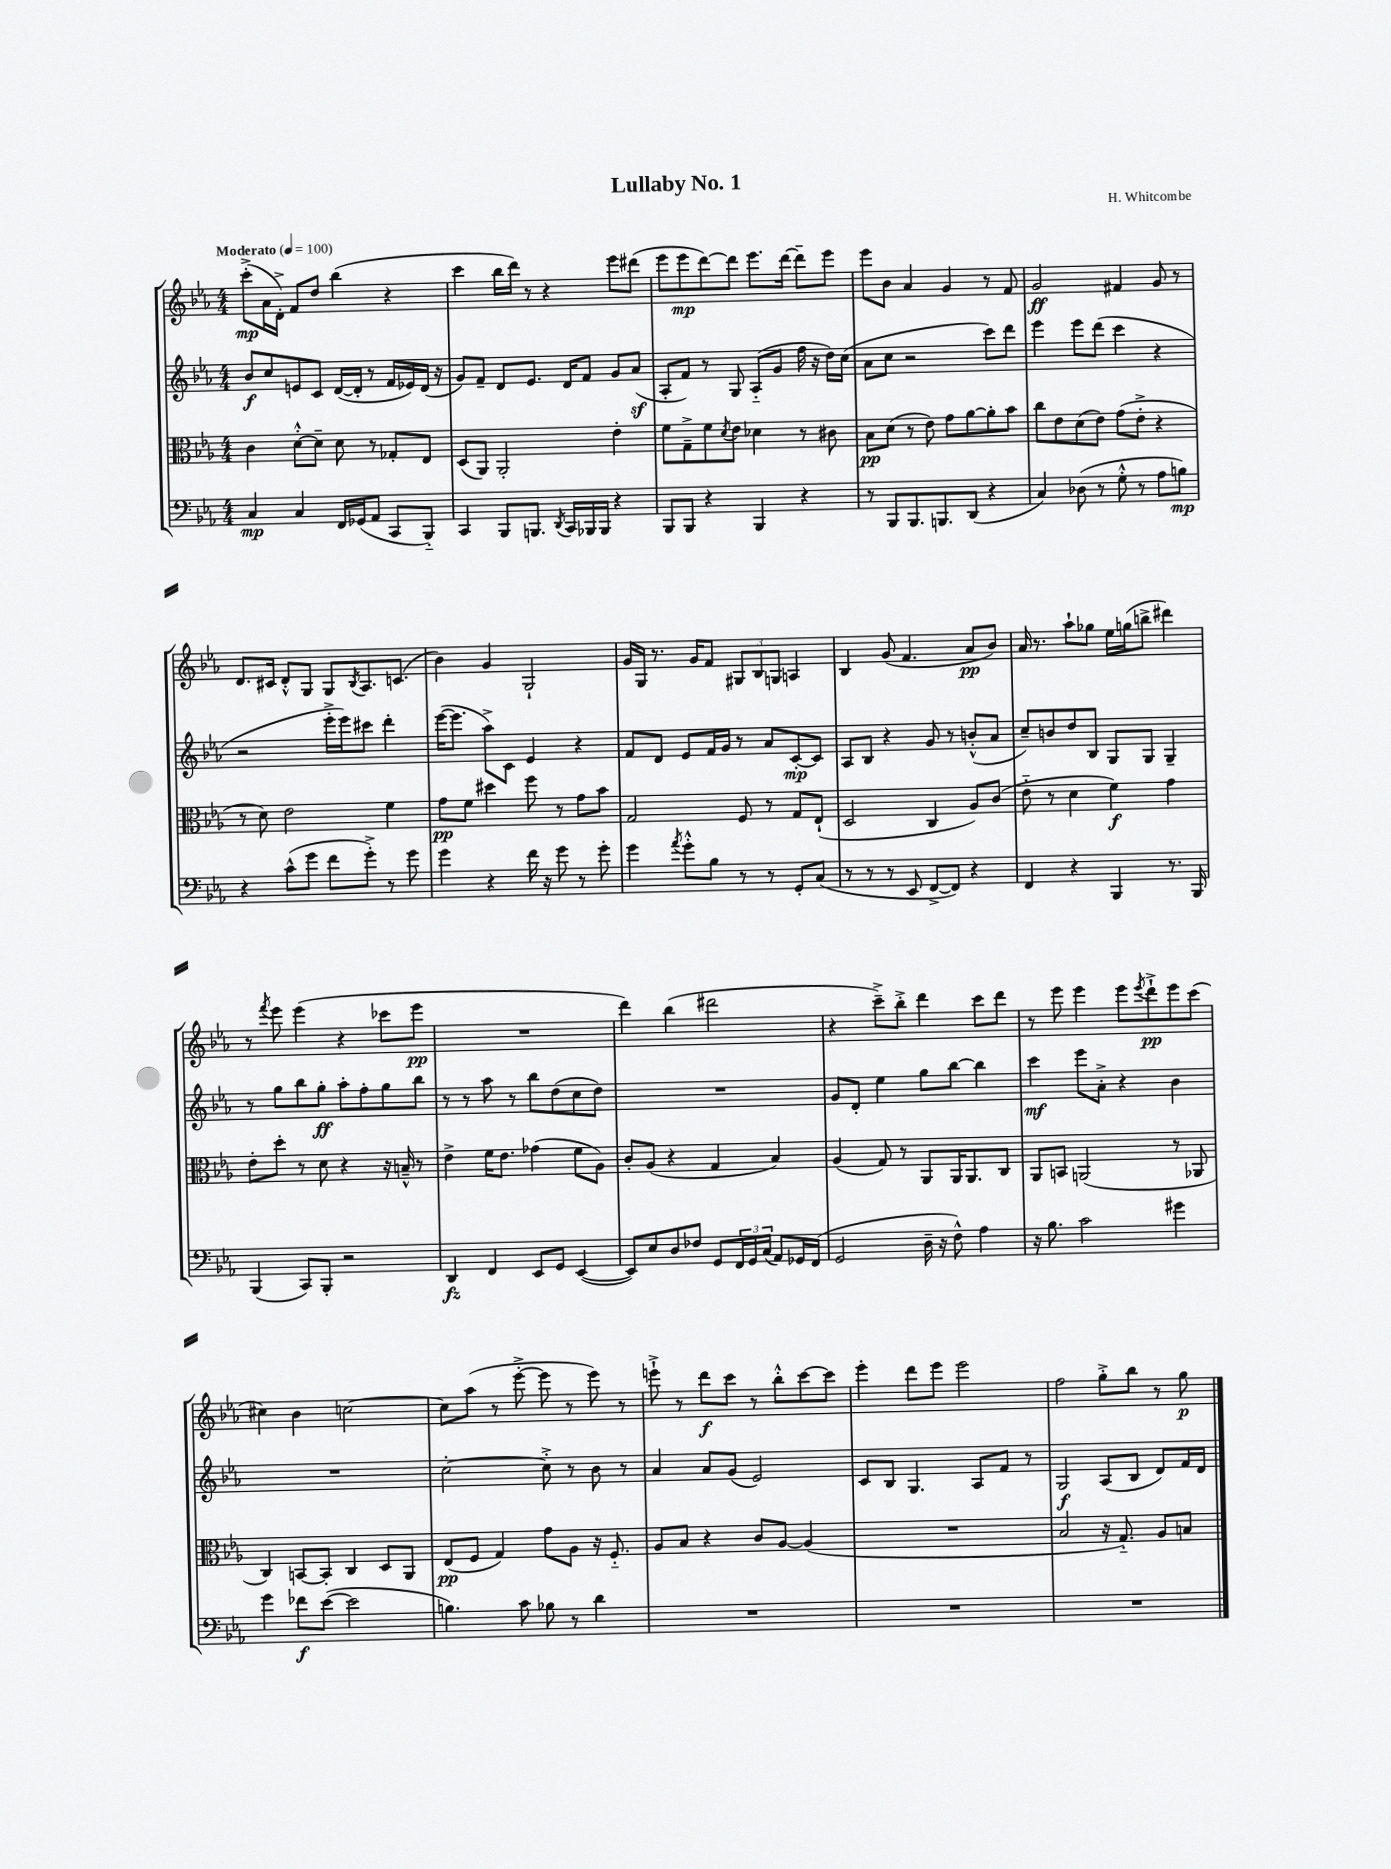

**kern	**kern	**kern	**kern
*staff4	*staff3	*staff2	*staff1
*clefF4	*clefC3	*clefG2	*clefG2
*k[b-e-a-]	*k[b-e-a-]	*k[b-e-a-]	*k[b-e-a-]
*M4/4	*M4/4	*M4/4	*M4/4
*MM100	*MM100	*MM100	*MM100
4C	4c	8b-	(8ccc'^
.	.	8cc	16a-
.	.	.	16d'^)
4C	[8d'^^	8e	8f
.	8d~]	8c	8dd
16FF	8d	([16d	(4bb-
(16GG-	.	16d']	.
8AA-	8r	8r	.
8CC	8G-'	16f	4r
.	.	16e-)	.
8BBB-'~)	8E-	(16d	.
.	.	16r	.
=	=	=	=
4CC	(8D	8g)	4ccc
.	8AA-)	8f~	.
8BBB-	2AA-'	8d	16bb-
.	.	.	16ddd)
8.BBB	.	8.e-	8r
.	.	.	4r
8qDD	.	.	.
16CC	.	16d	.
16BBB-	.	8f	.
16BBB-	.	.	.
4r	4e-'	8g	8eee-
.	.	(8a-	(8ddd#
=	=	=	=
8BBB-	8f	8A-'	8eee-
8BBB-	8G~^	8f)	8eee-
4r	8f	8r	[8ddd)
.	8qd	.	.
.	8e-	8G	8ddd]
4BBB-	4d-	(8A-'~	8.eee-
.	.	8g	.
.	.	.	[16ddd
4r	8r	16ff	8ddd~]
.	.	16r	.
.	8c#	16dd)	8eee-
.	.	(16cc	.
=	=	=	=
8r	8B-	8a-	8eee-
8BBB-	(8d	8cc	8b-
8.BBB-	8r	2r	4a-
.	8e-)	.	.
8.BBB	.	.	.
.	8g	.	4g
(8DD	[8a-	.	.
4r	8a-']	8ccc)	8r
.	8b-	8ddd	8f
=	=	=	=
4C)	8cc	4eee-	2g
.	8e-	.	.
(8D-	(8d	8eee-	.
8r	8e-)	(8ddd	.
8G'^^	(8g	4ccc	4f#
8r	8e-'^	.	.
8A-	4r	4r	8g
8B)	.	.	8r
=	=	=	=
4r	8r	2r	8.d
.	8d)	.	.
.	.	.	16c#
(8c^^	2e-	.	8d'^^
8g	.	.	8G
8f	.	16eee-'^	8G
.	.	16eee-)	.
.	.	.	8qB-
8g'^)	.	8ccc#	8.A-
8r	4f	4ddd'	.
.	.	.	(8.c
8g	.	.	.
=	=	=	=
4g	8g	([16eee-	4b-)
.	.	8.eee-]	.
.	8f	.	.
4r	4dd#	8aa-^)	4g
.	.	8c	.
16f	8ff	4e-	2G`
16r	.	.	.
8g	8r	.	.
8r	8g	4r	.
8g'	8b-	.	.
=	=	=	=
4g	2G	8f	16g
.	.	.	16G
.	.	8d	8.r
8qa-	.	.	.
8g'^^	.	8e-	.
.	.	.	16g
8B-	.	16f	8f
.	.	16g	.
8r	8F	8r	12G#
.	.	.	12B-
8r	8r	8a-	.
.	.	.	12G
8GG'	8G	[8c'	4A
(8C	(8E-`	8c]	.
=	=	=	=
8r	2D	8A-	4B-
8r	.	8B-	.
8r	.	4r	(8g
8EE-	.	.	4.f
[8FF^	4C	8g	.
8FF])	.	8r	.
4r	8A-)	(8b'^^	8a-
.	(8c	8a-	8b-)
=	=	=	=
4FF	8e-'~	8cc~)	16a-
.	.	.	8.r
.	8r	8b	.
4r	4d	8dd	8aa-`
.	.	8B-	8gg-
4BBB-	4f)	8G	16ee-
.	.	.	(16gg
.	.	8G	8bb^
8.r	4g	4G~	4ddd#)
16BBB-	.	.	.
=	=	=	=
(4BBB-	8e-'	8r	8r
.	.	.	8qfff
.	8dd'	8gg	8eee-
8CC)	8r	8bb-	(4eee-
8BBB-'	8d	8gg'	.
2r	4r	8aa-'	4r
.	.	8ff'	.
.	16r	8gg	8ccc-
.	16B~^^	.	.
.	8r	8bb-	8eee-
=	=	=	=
4DD	4e-^	8r	1r
.	.	8r	.
4FF	16f	8aa-	.
.	8.e-	.	.
.	.	8r	.
8EE-	(4g-	8bb-	.
8GG	.	(8dd	.
([4EE-	8f	8cc	.
.	8A-)	8dd)	.
=	=	=	=
8EE-])	8c'	1r	4ddd)
8E-	(8A-	.	.
8D	4r	.	(4bb-
8F-	.	.	.
8GG	4G	.	2ddd#
24FF	.	.	.
24GG	.	.	.
(24C	.	.	.
8AA-)	4B-)	.	.
16GG-	.	.	.
(16FF	.	.	.
=	=	=	=
2GG	(4A-	8g	4r
.	.	8d'	.
.	8G)	4ee-	8ccc~^)
.	8r	.	8bb-'^
16D~	8AA-	8gg	4ddd
16r	.	.	.
8F^^)	16AA-	[8bb-	.
.	8.AA-	.	.
4A-	.	4bb-]	8ccc
.	8C	.	8ddd
=	=	=	=
16r	8AA-	4ccc	8r
8.B-	.	.	.
.	8BB	.	8eee-
2c	(2AA	8eee-	4eee-
.	.	8a-'^	.
.	.	4r	8eee-
.	.	.	8qeee-
.	.	.	8ddd`^
4g#	8r	4b-	8eee-
.	8AA-	.	(8ccc
=	=	=	=
4g	4C)	1r	4cc#)
8f-	[8BB	.	4b-
([8e-	8BB']	.	.
2e-]	4C	.	[2cc
.	8D	.	.
.	8AA-	.	.
=	=	=	=
4.B)	(8E-	[2cc'	8cc]
.	8F	.	(8aa-
.	4G)	.	8r
8c	.	.	[8eee-'^
8B-	8g	8cc'^]	8eee-]
8r	8A-	8r	8r
4d	16r	8b-	8eee-)
.	8.F'~	.	.
.	.	8r	8r
=	=	=	=
1r	8A-	4a-	8eee`^
.	8B-	.	8r
.	4r	8a-	8ddd
.	.	(8g	8ccc
.	8c	2e-)	8r
.	[8A-	.	8bb-'^^
.	(4A-]	.	[8ccc
.	.	.	8ccc]
=	=	=	=
1r	1r	8c	4eee-'
.	.	8B-	.
.	.	4.G	8ddd
.	.	.	8eee-
.	.	.	2eee-
.	.	8A-	.
.	.	8f	.
.	.	8r	.
=	=	=	=
1r	2B-	2G	2ff
.	16r	(8A-	8gg'^
.	8.G'~)	.	.
.	.	8B-	8bb-
.	8A-	8d)	8r
.	8B	16f	8gg
.	.	16d	.
==	==	==	==
*-	*-	*-	*-
